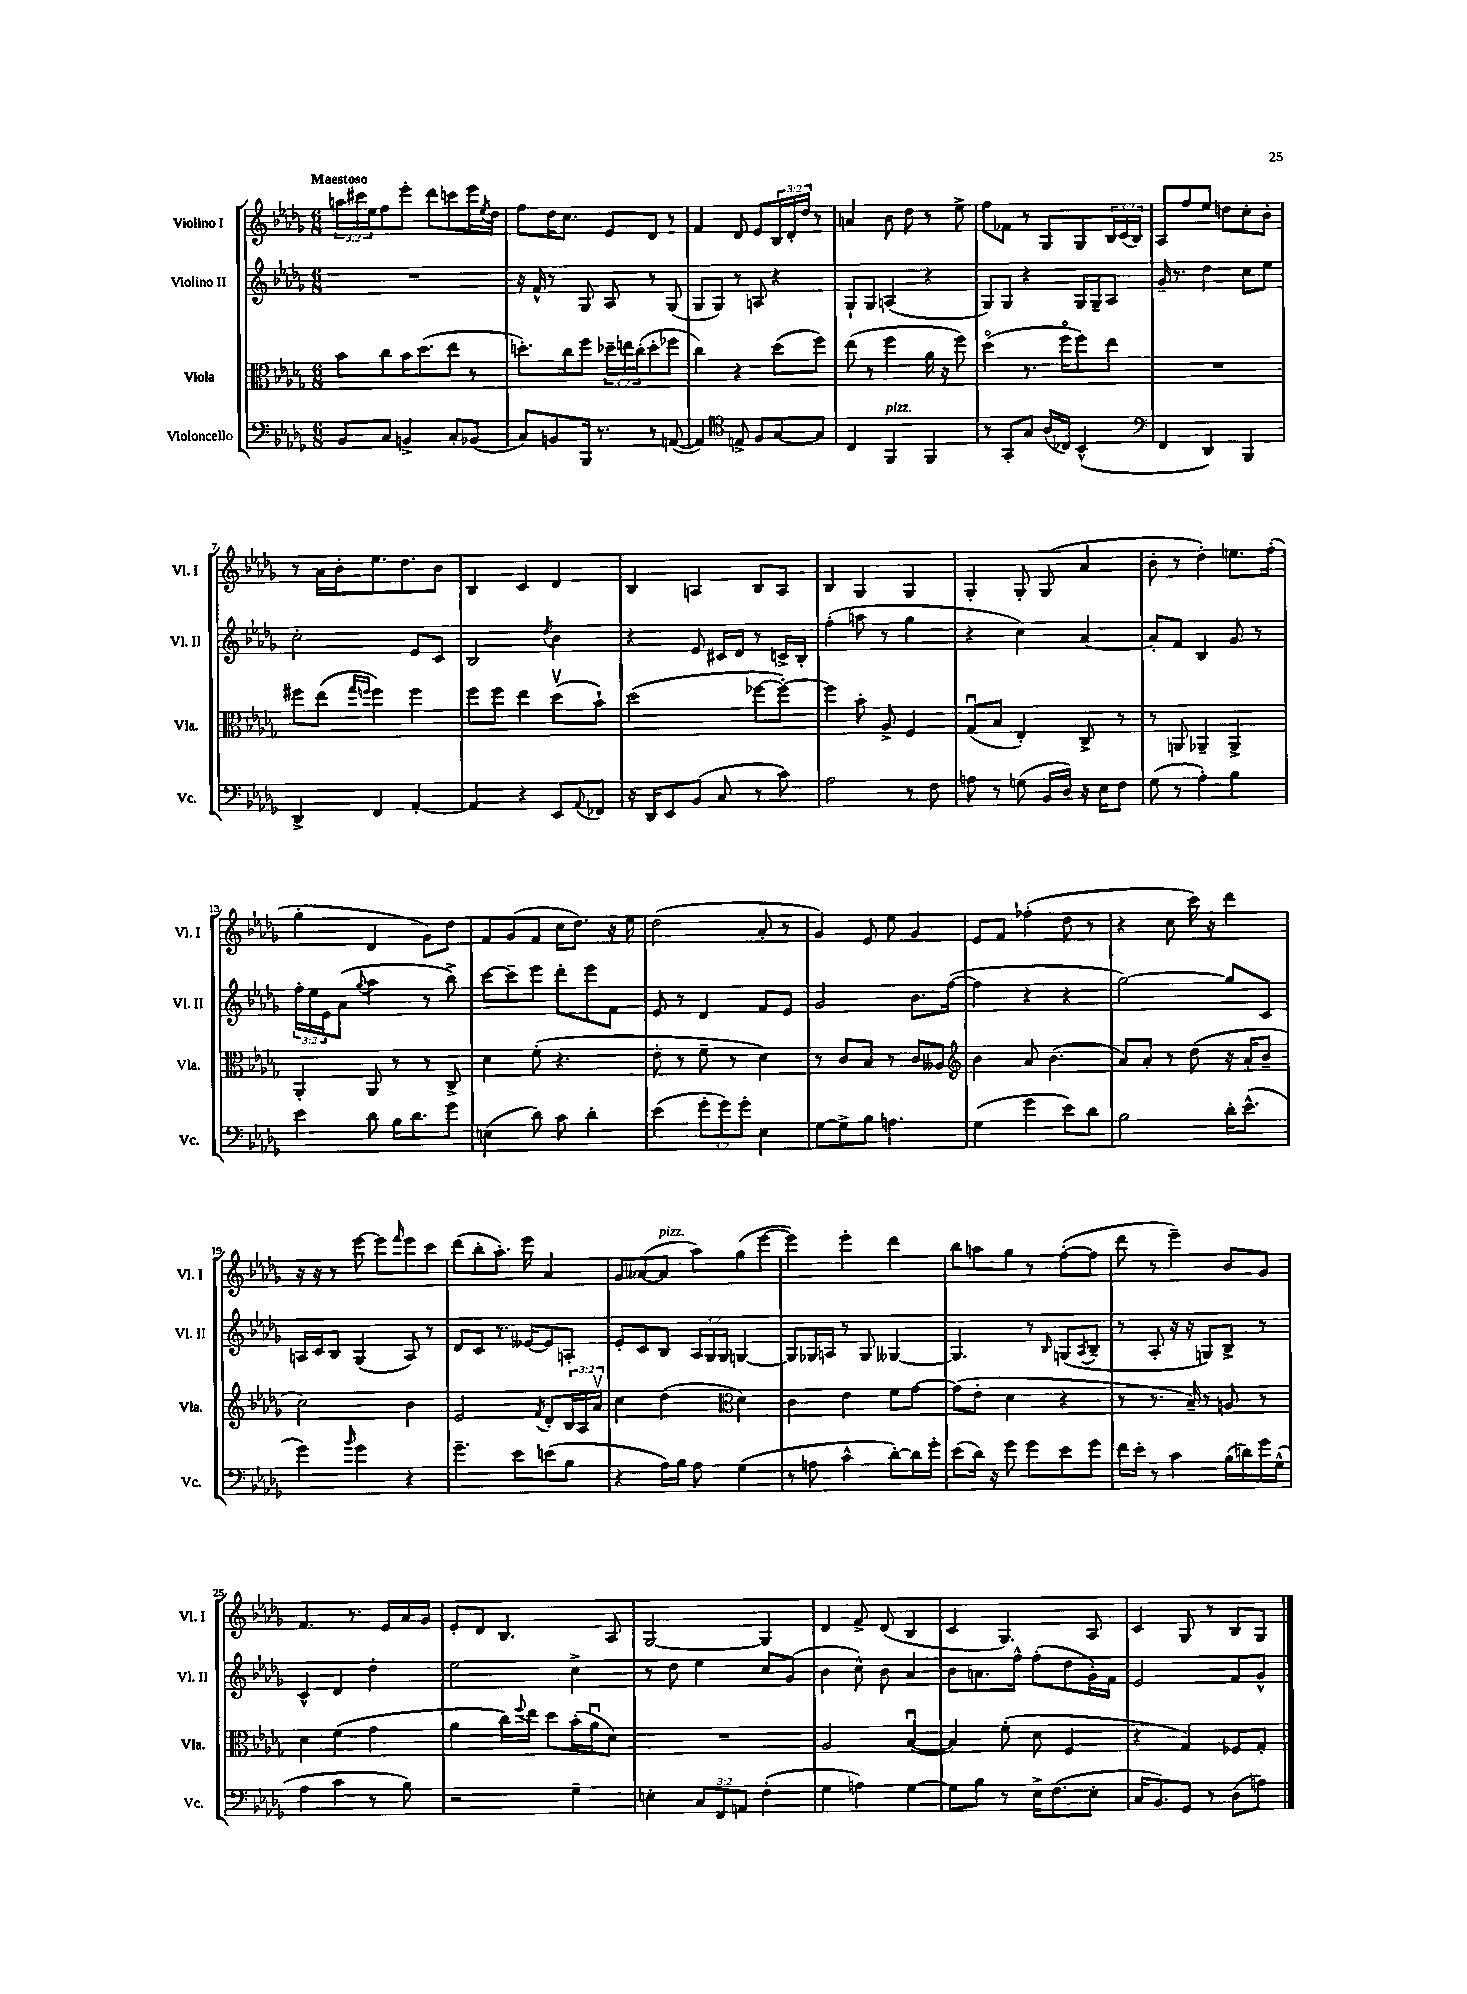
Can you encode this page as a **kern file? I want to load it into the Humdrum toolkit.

**kern	**kern	**kern	**kern
*staff4	*staff3	*staff2	*staff1
*clefF4	*clefC3	*clefG2	*clefG2
*k[b-e-a-d-g-]	*k[b-e-a-d-g-]	*k[b-e-a-d-g-]	*k[b-e-a-d-g-]
*M6/8	*M6/8	*M6/8	*M6/8
8BB-	8b-	2.r	24aa
.	.	.	24ccc#
.	.	.	24ee-
8C	8cc	.	8ff
4BB^	16b-	.	8eee-'
.	(8.dd-	.	.
.	.	.	8ddd-
8C'	8ee-	.	8ccc
(8BB-	8r	.	16eee-
.	.	.	8qee-
.	.	.	16dd-
=	=	=	=
8C)	8.dd')	16r	8ff
.	.	16f^^	.
8BB	.	8r	16dd-
.	16cc	.	8.cc
16BBB-	8ff	8G-	.
8.r	.	.	.
.	24dd-~	8A-	8e-
.	24ee	.	.
.	(24cc'	.	.
8r	8dd-'	8r	8d-
([8AA	8ff-	(8G-	8r
=	=	=	=
4AA])	4cc)	8G-	4f
.	.	8G-)	.
*clefC4	*	*	*
8E^	4r	8r	8d-
8F	.	8A	8e-
[8G-	(8dd-	4r	24B-
.	.	.	24d-'
.	.	.	24dd-
8G-]	8ff)	.	8r
=	=	=	=
4C	(8ee-	8G-`	4a
.	8r	8G-	.
4FF	4ff	(4A	8b-
.	.	.	8dd-
4FF	16a-	4r	8r
.	16r	.	.
.	8ff)	.	8ee-^
=	=	=	=
8r	(4dd-o	8G-)	8ff
8GG-'	.	8G-	8f-
8G-	8.r	4r	8r
(16A-	.	.	8G-
16C-)	16ffo	.	.
(4BB-^^	8ff)	16G-	8G-
.	.	16G-~	.
.	8ee-	8A-	24B-
.	.	.	(24c
.	.	.	24B-)
=	=	=	=
*clefF4	*	*	*
4FF	2.r	16g-~	8A-
.	.	8.r	.
.	.	.	8ff
4DD-)	.	4dd-	8ee-
.	.	.	8dd
4BBB-	.	8cc	8cc'
.	.	8ee-	8b-'
=	=	=	=
4DD-^	8ff#	2cc'	8r
.	(8ee-	.	16a-
.	.	.	16b-'
.	16qqgg-	.	.
.	16qqff	.	.
4FF	4ff)	.	8.ee-
.	.	.	8.dd-
[4AA-'	4ff	8e-	.
.	.	8c	8b-
=	=	=	=
4AA-]	8ff	2B-	4B-
.	8ff	.	.
4r	4ee-	.	4c
.	.	8qdd-	.
8EE-	(8dd-v	4b-	4d-
8qqAA-	.	.	.
8FF-	8b-`)	.	.
=	=	=	=
16r	(2dd-	4r	4B-
16DD-	.	.	.
8EE-	.	.	.
(8BB-	.	8e-	4A
8C	.	16c#	.
.	.	16d-	.
8r	[8ff-	8r	8B-
8c)	8ff-'_)	16c^	8A
.	.	16B-'	.
=	=	=	=
2A-	4ff-]	(4ff'	4B-
.	8b-'	8aa	4G-
.	8A-^	8r	.
8r	4F	4gg-	4G-
8F	.	.	.
=	=	=	=
8A	(8G-u	4r	4G-'
8r	8B-	.	.
(8G	4E-')	4cc)	8G-'
16BB-	.	.	(8G-
16D-)	.	.	.
16r	8C^	[4a-	4a-
16E-	.	.	.
8F	8r	.	.
=	=	=	=
(8G-	8r	8a-']	8b-'
8r	8AA	8f	8r
4A-')	4AA-~	4B-	4dd-')
4B-	4AA-^	8g-	8.ee
.	.	8r	.
.	.	.	(16ff'
=	=	=	=
4e-	4AA-'	24ff'	4gg-'
.	.	24ee-	.
.	.	24e-	.
.	.	(8a-	.
.	.	8qqgg-	.
8d-	8AA-	4aa-	4d-
16B-	8r	.	.
8.d-	.	.	.
.	8r	8r	8g-)
8g-	8C^	8bb-^)	8dd-
=	=	=	=
(4E	4d-	[8ccc	8f
.	.	8ccc~]	(8g-
8d-)	(8f'	8eee-	8f
8c	4.r	8ddd-'	16cc
.	.	.	8.dd-)
4d-'	.	8eee-	.
.	.	8f	16r
.	.	.	16ee-
=	=	=	=
(4e-	8e-'	8e-	(2dd-
.	8r	8r	.
12g-'	8f~	4d-	.
12g-)	.	.	.
.	8r	.	.
12g-'	.	.	.
4E-	4d-)	8f	8a-'
.	.	8e-	8r
=	=	=	=
[8G-	8r	2g-	4g-)
8G-^]	8c	.	.
8B-	8B-	.	8e-
4.A	8r	.	8ee-
.	8c	8.b-	4g-
.	8A--	.	.
.	.	([16ff	.
=	=	=	=
*	*clefG2	*	*
(4G-	4b-	4ff]	8e-
.	.	.	8f
4g-	8a-	4r	(4ff-'
.	(4.b-	.	.
8e-)	.	4r	8dd-
8d-	.	.	8r
=	=	=	=
2B-	8a-)	[2gg-)	4r
.	8a-'	.	.
.	8r	.	8cc
.	(8dd-	.	16ccc)
.	.	.	16r
16d-'	16r	8gg-]	4ddd-
(8.e-^^	16a-'	.	.
.	8b-~	8c	.
=	=	=	=
4g-)	2cc)	16A	16r
.	.	16c	16r
.	.	8B-	8r
16qqb-	.	.	.
4g-	.	(4G-	[8eee-
.	.	.	8eee-]
.	.	.	16qqfff
4r	4b-	8A)	8eee-
.	.	8r	8ccc
=	=	=	=
4.g-~	2e-	8d-	(8ddd-
.	.	8c	8bb-'
.	.	8.r	8.aa-')
8e-	.	.	.
.	.	[16e--	16eee-
.	8qf	.	.
(8e	8d-'	8e--]	4a-
8B-	24B-	8A'	.
.	24A-	.	.
.	24a-v	.	.
=	=	=	=
4r	4cc	8e-'	8g-
.	.	8c	([8a--
16A-)	(4dd-	8B-	8a--]
16B-	.	.	.
8A-	.	24A-	8aa-)
.	.	24G-	.
.	.	24G-	.
*	*clefC3	*	*
(4G-	4d-)	[4G	(8gg-
.	.	.	[8eee-
=	=	=	=
8r	4c	8G]	4eee-])
8A	.	16G-	.
.	.	16A	.
4c^^	4e-	8r	4eee-'
.	.	8G-	.
[8d-')	8f	[4G--	4ddd-
16d-]	[8g-	.	.
16g-'	.	.	.
=	=	=	=
(8e-	(8g-]	4.G--]	8bb-
16d-)	8e-'	.	8aa
16r	.	.	.
8g-	4d-	.	8gg-
8g-	.	8r	8r
.	.	16qqB-	.
8e-	4r	(8G	([8ff'
.	.	8qA-	.
8g-	.	8B-~	8ff]
=	=	=	=
16f	8r	8r	8ddd-
16e-'	.	.	.
8r	8.r	8A-'	8r
4c	.	16r	4eee-~)
.	16B-~)	16r	.
.	8r	8G)	.
(16B-	8A	8B-^	8b-
16d)	.	.	.
16g-	8r	8r	8g-
(16G-^^	.	.	.
=	=	=	=
4A-	4d-	4c^^	4.f
4c	(4f	4d-	.
.	.	.	8.r
8r	4g-	4dd-'	.
.	.	.	16e-
8B-)	.	.	16a-
.	.	.	16g-
=	=	=	=
2r	4a-	2ee-	8e-'
.	.	.	8d-
.	16cc)	.	4.B-
.	8qqff	.	.
.	16ee-	.	.
.	8dd-	.	.
4G-~	(16b-'	4cc^	.
.	16a-u	.	.
.	8d-)	.	8A-
=	=	=	=
4E'	2.r	8r	[2G-
.	.	8dd-	.
12C	.	4ee-	.
12FF	.	.	.
12AA	.	.	.
(4F'	.	8cc	4G-]
.	.	(8g-	.
=	=	=	=
4G-	2A-	4b-	4d-
4A)	.	8cc^^)	8f^
.	.	8b-	(8d-
[4G-	([4B-u	4a-	4B-
=	=	=	=
8G-]	4B-])	8b-	4c
8B-	.	8.a	.
8r	(8f'	.	4.G-)
.	.	16ff^^	.
16E-^	8d-	(8ff'	.
(8.F	.	.	.
.	4F	8dd-	.
8E-'	.	16g-')	8A-
.	.	16f	.
=	=	=	=
16C	4r	2e-	4c
8.BB-)	.	.	.
8GG-	4G-)	.	8G-
8r	.	.	8r
(8D-	8F-	8f	8B-
8A)	8G-'	8g-^^	8G-
==	==	==	==
*-	*-	*-	*-
